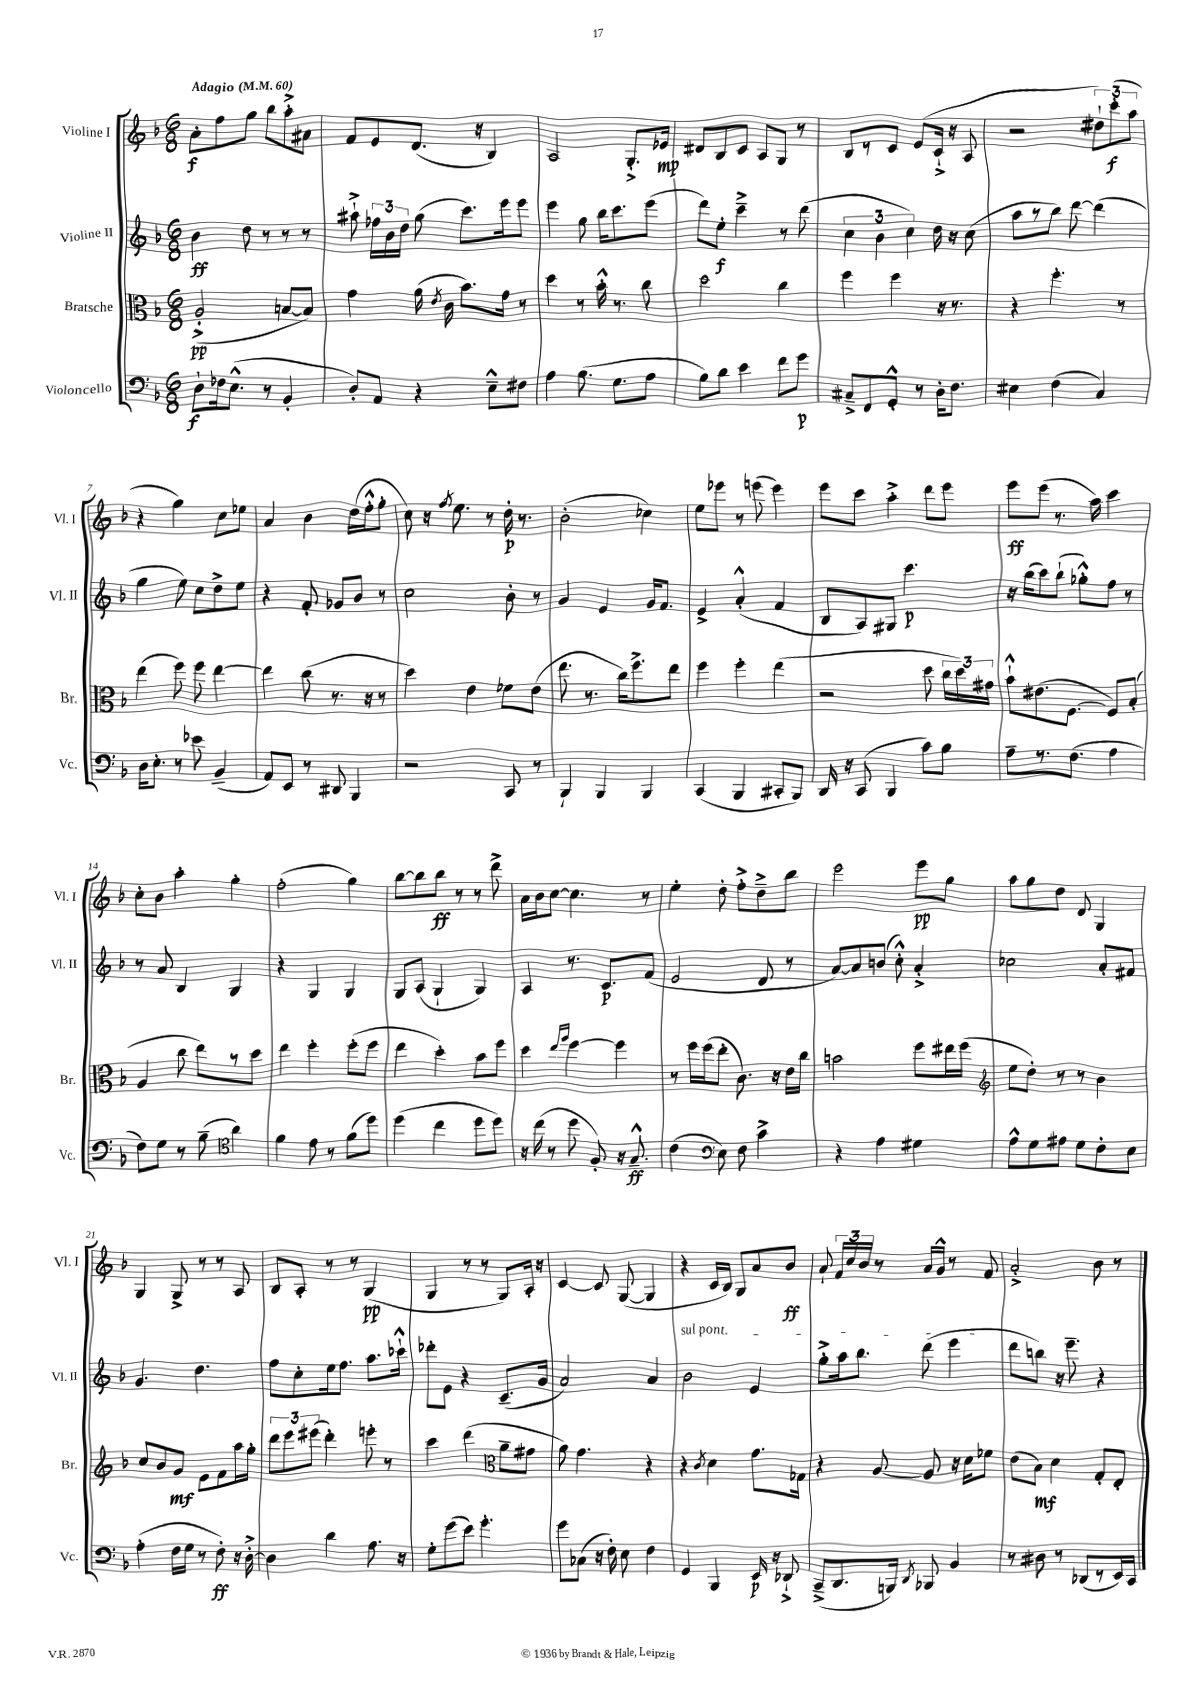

**kern	**kern	**kern	**kern
*staff4	*staff3	*staff2	*staff1
*clefF4	*clefC3	*clefG2	*clefG2
*k[b-]	*k[b-]	*k[b-]	*k[b-]
*M6/8	*M6/8	*M6/8	*M6/8
*MM60	*MM60	*MM60	*MM60
8D`	(2A'^	4b-	8a'
16F-	.	.	8ff
(8.E^^	.	.	.
.	.	8dd	8gg
8r	.	8r	8bb-
4BB-'	[8B	8r	8aa'^
.	8B])	8r	8a#
=	=	=	=
8D')	4g	8aa#`^	8f
8AA	.	24ff-	8e
.	.	24b-	.
.	.	24dd	.
4r	(16a	(8gg	(8.d
.	8qe	.	.
.	16c	.	.
.	8.b-)	8.ccc)	.
.	.	.	16r
8E~^^	.	.	4B-)
.	16g	16eee	.
8F#	8r	8eee	.
=	=	=	=
4A	4dd	4eee	2A
(8.B-	8r	8gg	.
.	16b-'^^	16bb-	.
8.G	8.r	8.ccc	.
.	.	.	8.G'^
8A	8cc	(8eee	.
.	.	.	16e-
=	=	=	=
8B-)	2dd	8ddd)	8d#
8d	.	8ee'	8B-
4e	.	4ccc~^	8c
.	.	.	8A
8f	4cc	8r	8G
8g	.	(8ddd	8r
=	=	=	=
8C#~^	4ff	6cc	8B-
8FF	.	.	8r
.	.	6b-	.
8GG'^^	4ff	.	8c
.	.	6cc)	.
8r	.	.	(8e
16D'	16r	16dd	16c`^
8.F	8.r	16r	16r
.	.	(8cc	8A
=	=	=	=
4E#	4r	8aa	2r
.	.	8r	.
(4F	4.ff'	8bb-)	.
.	.	[8ddd	.
4C)	.	(4ddd]	12dd#`)
.	.	.	(12ccc'
.	8r	.	.
.	.	.	12aa
=	=	=	=
16D	(4ee	4gg	4r
8.E'	.	.	.
8r	8ff)	8ee)	4gg)
8e-	8ff	8cc	.
(4BB-~	[4ee	8dd^	8cc
.	.	8ee	8ee-
=	=	=	=
8AA)	4ee]	4r	4a
8EE	.	.	.
8r	(8cc	8f'	4b-
8DD#	8.r	8g-	.
4BBB-	.	8b-	(16dd
.	16r	.	16ff'^^
.	8r	8r	8gg'
=	=	=	=
2r	4dd)	2cc	8cc)
.	.	.	16r
.	.	.	8qff
.	.	.	8.ee
.	4e	.	.
.	.	.	8r
8CC	8f-	8b-'	16dd'
.	.	.	8.r
8r	(8e	8r	.
=	=	=	=
4BBB-`	8.ee	4g	(2b-'
.	8.r	.	.
4BBB-	.	4e	.
.	16cc)	.	.
.	8.ff^	.	.
4BBB-	.	16g	4cc-)
.	.	8.f	.
.	8ee	.	.
=	=	=	=
(4CC	4ff	4e^	8ee
.	.	.	8eee-
4BBB-	4ff'	(4a'^^	8r
.	.	.	(8eee
8CC#'	(4ee	4f	4eee)
8BBB-)	.	.	.
=	=	=	=
16DD	2r	8B-	8eee
16r	.	.	.
(8CC	.	8A)	8ccc
4BBB-	.	8G#	4aa'^
.	.	4.ccc	.
8c)	8dd	.	8ddd
8B-	24cc	.	8eee
.	24dd)	.	.
.	24g#	.	.
=	=	=	=
8A~	8b-`^^	16r	8eee
.	.	(16bb-	.
8.r	(8.e#	8ccc)	(8eee
.	.	(8bb-`	8.r
(8.F	[8.F	.	.
.	.	8gg-'^^)	.
.	.	.	16aa)
4A	8F])	8ff	4ccc
.	(8B-'	8r	.
=	=	=	=
8F)	4A	8r	8cc'
8G	.	8a	8b-
8r	8cc	4B-	4aa'
(8B-~	8ee)	.	.
*clefC4	*	*	*
4a)	8r	4G	4gg'
.	8dd	.	.
=	=	=	=
4f	4ee	4r	(2ff'
8e	4ff'	4G	.
8r	.	.	.
(8f	(8ff'	4G	4gg)
8dd)	8ff	.	.
=	=	=	=
(4dd	4ee	8G	[8bb-
.	.	(8A	8bb-]
4cc	4dd')	4G`	8bb-
.	.	.	8r
8dd	8b-	4G)	8r
8dd)	8ff	.	8ddd^
=	=	=	=
16r	4dd	4A	16a
(16cc	.	.	16b-
8r	.	.	[8cc
.	16qqee	.	.
.	16qqaa	.	.
8dd	[4ff	8.r	4.cc]
8F')	.	.	.
.	.	8.c	.
16r	4ff]	.	.
8.G~^^	.	.	.
.	.	(8f	8r
=	=	=	=
(4c	8r	2e	4ee'
.	16ff	.	.
.	(16ff	.	.
*clefF4	*	*	*
8E)	8ee'	.	8dd'
8F	8.c)	.	8ff'^
4c^	.	8d	8dd~^
.	16r	.	.
.	16e	8r	8bb-
.	16cc	.	.
=	=	=	=
4r	2b	[8a)	2eee
.	.	8a]	.
4A	.	(8b	.
.	.	8cc'^^)	.
4G#	8ff	4a'^	8eee
.	16ee#	.	8gg
.	(16ff	.	.
=	=	=	=
*	*clefG2	*	*
8A^^	8ee	2cc-	8aa
8G	8dd')	.	8gg
8A#	8r	.	8dd
8G	8r	.	8d
8F'	4b-	8a'	4G
8E	.	8f#	.
=	=	=	=
(4A'	8cc	4.g	4G
.	8b-	.	.
16F	8g	.	8G^
16G	.	.	.
8r	8e	4.dd	8r
8F')	8f	.	8r
16r	16aa	.	8A
[16D'^	16gg'	.	.
=	=	=	=
4D]	12ddd	8ff	8B-
.	12eee	.	.
.	.	8cc'	8A'
.	(12eee#	.	.
4d	4ddd')	16ee	8r
.	.	8.ff	.
.	.	.	8r
8.A	8eee'	8.aa	(4G
.	8r	.	.
16r	.	16ccc-`^^	.
=	=	=	=
8G'	4ccc	8ddd-'	4G
(8g	.	8e	.
8e)	(4ddd	4r	8r
4.g'	.	.	8r
*	*clefC3	*	*
.	8a~	(8.c~	8G)
.	8g#	.	16A'
.	.	16g	16r
=	=	=	=
8g	8a)	2a)	[4c
(8C-	4.g	.	.
16r	.	.	8c]
16F')	.	.	.
8E	.	.	([8G
4F	4r	4a	4G]
=	=	=	=
4GG	4r	2b-	4r
.	8qc	.	.
4BBB-	4d	.	16c
.	.	.	16B-)
.	.	.	8G
16EE	8.g	4e	8a
16r	.	.	.
8DD-`^	.	.	8b-
.	16G-	.	.
=	=	=	=
(8CC~^	4r	8gg'^	8a`
8.DD	.	16aa	24f
.	.	.	24cc
.	.	8.bb-	.
.	.	.	24b-
.	[8A	.	8r
16BBB)	.	.	.
8qDD	.	.	.
8BBB-	8A]	(8ddd	16a
.	.	.	16g^^
4BB-	16r	4eee	8r
.	16d	.	.
.	8f-	.	8f
=	=	=	=
8r	(8e	8ddd	2a'^
8D#	8B-)	8bb)	.
8r	4d	16r	.
.	.	8.eee~	.
(8DD-	.	.	.
8r	8G'	4r	8b-
16EE)	8E'	.	8r
16CC	.	.	.
==	==	==	==
*-	*-	*-	*-
